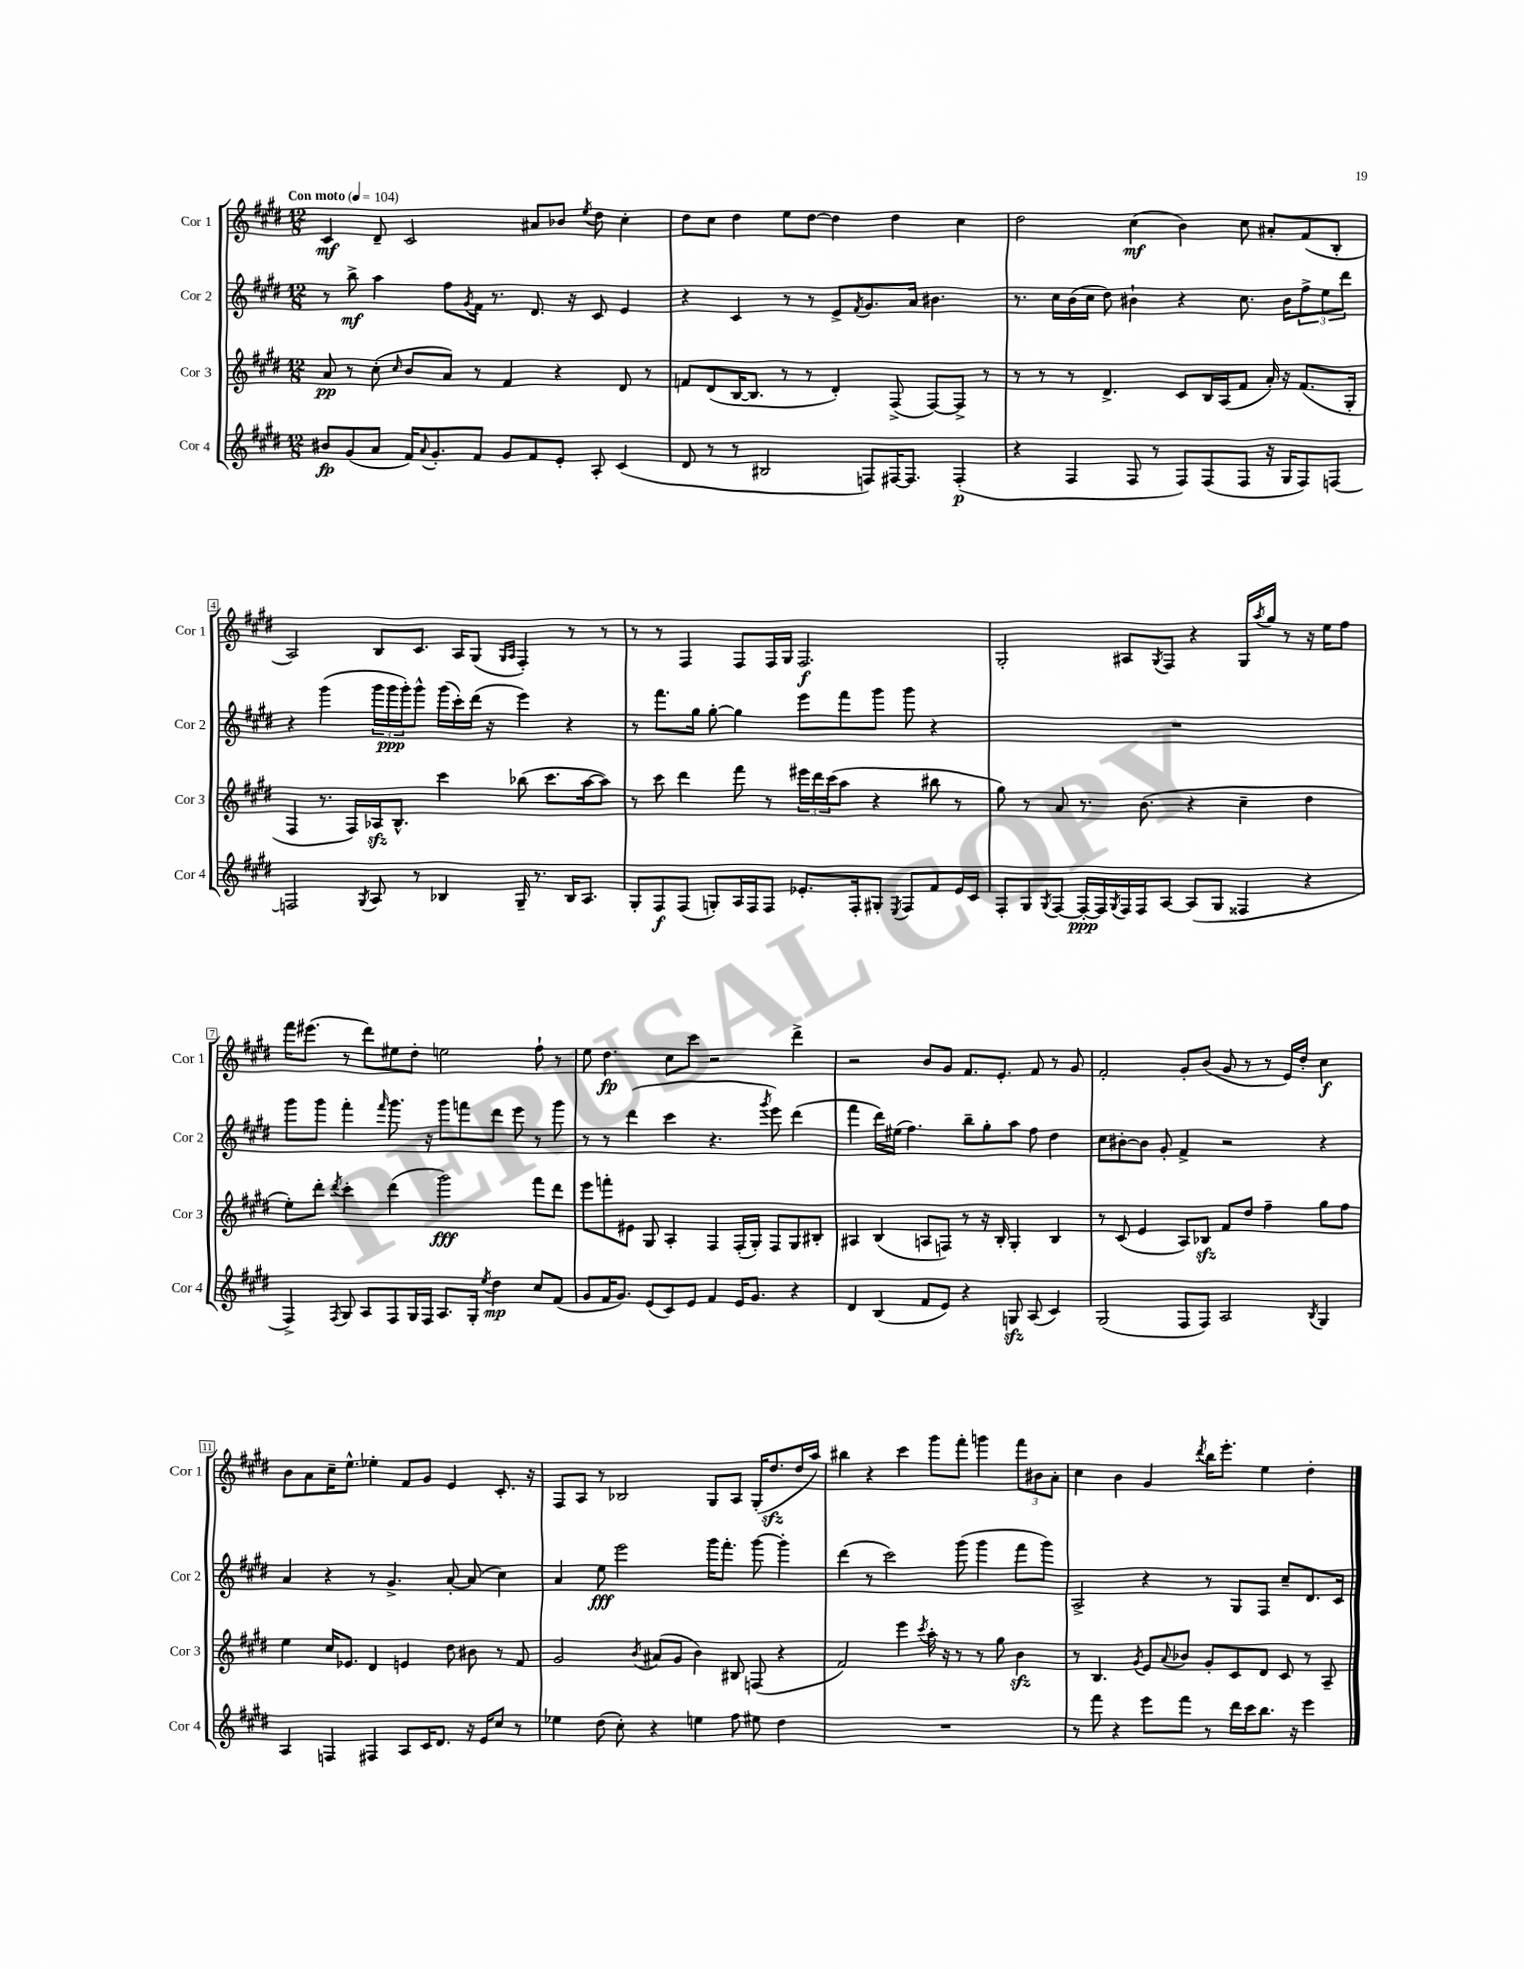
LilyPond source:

<<
\new StaffGroup <<
\new Staff = "s0" \with { instrumentName = "Cor 1" shortInstrumentName = "Cor 1" } {
    \clef treble \key e \major \numericTimeSignature \time 12/8 \tempo "Con moto" 4 = 104
    cis'4\mf dis'8-- cis'2 ais'8 bes'8 \acciaccatura { e''8 } dis''8 cis''4-. |
    dis''8 cis''8 dis''4 e''8 dis''8~ dis''4 dis''4 cis''4 |
    dis''2 cis''4\mf( b'4) cis''8 ais'8-. fis'8( b8-. |
    a2) b8 cis'8. a16 gis8( \grace { gis16 a16 } fis4-.) r8 r8 |
    r8 r8 fis4 fis8 fis16 gis16 fis2.\f |
    gis2-. ais8 \acciaccatura { gis8 } fis8 r4 gis16 \acciaccatura { a''8 } gis''16 r8 r16 e''16 fis''8 |
    fis'''16 eis'''8.( r8 dis'''8) eis''8 dis''8-. e''2 fis''8-! r8 |
    e''8 dis''4.\fp cis''8 cis'''8 r2 dis'''4-> |
    r2 b'8 gis'8 fis'8. e'8.-. fis'8 r8 gis'8 |
    fis'2-. gis'8-. b'8( gis'8 r8 r8 e'16) dis''16-. cis''4\f |
    b'8 a'8 cis''16-- e''8.-^ ees''4-. fis'8 gis'8 e'4 cis'8.-. r16 |
    fis8 a8 r8 bes2 gis8 a8 gis16-.( dis''8.\sfz dis''16 a''16) |
    bis''4 r4 cis'''4 gis'''8 fis'''8-. g'''4 \tuplet 3/2 { fis'''8 bis'8 a'8-. } |
    cis''4 b'4 gis'4 \acciaccatura { dis'''8 } b''16 e'''8.-. e''4 dis''4-. \bar "|." |
}
\new Staff = "s1" \with { instrumentName = "Cor 2" shortInstrumentName = "Cor 2" } {
    \clef treble \key e \major \numericTimeSignature \time 12/8
    r8 b''8->\mf a''4 fis''8 \acciaccatura { gis'8 } fis'16 r8. dis'8. r16 cis'8 e'4 |
    r4 cis'4 r8 r8 e'8-> \acciaccatura { fis'8 } gis'8. a'16 bis'4. |
    r8. cis''16 b'16( cis''16 dis''8) bis'4-! r4 cis''8. bis'16 \tuplet 3/2 { fis''8-> e''8 dis'''8 } |
    r4 gis'''4( \tuplet 3/2 { gis'''16 gis'''16\ppp gis'''16-.) } gis'''8-^ gis'''16( cis'''16-.) dis'''16( r16 e'''4) r4 |
    r8 fis'''8. gis''16 gis''8~-. gis''4 e'''8 fis'''8 gis'''8 gis'''8 r4 |
    R1. |
    gis'''8 gis'''8 fis'''4-. \grace { fis'''16 } gis'''8. r16 gis'''8 f'''8 dis'''8 e'''8 r8 gis'''8 |
    r8 r8 dis'''4( cis'''4 r4. \acciaccatura { gis'''8 } e'''8) dis'''4( |
    fis'''4 dis'''16) eis''16( fis''4.) b''8-- gis''8-. a''8 fis''8 dis''4 |
    cis''8 bis'8~-. bis'8 gis'8-. fis'4-> r2 r4 |
    a'4 r4 r8 gis'4.-> a'8~-. a'8( cis''4) |
    a'4 e''8\fff e'''2 gis'''16 fis'''8.-. gis'''8~ gis'''4-. |
    dis'''4( r8 cis'''2) gis'''8( gis'''4 fis'''8 gis'''8) |
    a2-> r4 r8 gis8 fis8 cis''8-- dis'8. cis'16 \bar "|." |
}
\new Staff = "s2" \with { instrumentName = "Cor 3" shortInstrumentName = "Cor 3" } {
    \clef treble \key e \major \numericTimeSignature \time 12/8
    a'8\pp r8 cis''8-.( \grace { cis''16 } b'8 a'8) r8 fis'4 r4 dis'8 r8 |
    f'8 dis'8( b16~ b8. r8 r8 dis'4-.) fis8->( fis8~) fis8-> r8 |
    r8 r8 r8 dis'4.-> cis'8 b16 a16( fis'8 a'16-.) r16 fis'8.( gis16-. |
    fis4 r8. fis16) aes16\sfz b8.-^ cis'''4 bes''8( cis'''8. a''16~ a''8) |
    r8 cis'''8 dis'''4 fis'''8 r8 \tuplet 3/2 { eis'''16 dis'''16 cis'''16( } a''8 r4 bis''8 r8 |
    gis''8) r8 a'8 r8. b'8.( r4 cis''4-- dis''4 |
    e''8-.) dis'''8-. \acciaccatura { dis'''8 } cis'''4-. dis'''4( gis'''2\fff) fis'''8 dis'''8 |
    e'''8 f'''8-. eis'8 gis8 a4-. fis4 fis16-.( gis16-.) fis8 gis8 bis8-. |
    ais4 b4( a8 f8) r8 r16 b16-. gis4-. b4 |
    r8 cis'8( e'4 a8) bes8\sfz fis'8 dis''8 fis''4-- gis''8 fis''8 |
    e''4 cis''16 ees'8. dis'4 e'4 dis''8 bis'8 r8 fis'8 |
    gis'2 \acciaccatura { b'8 } ais'8( gis'8 b'4) bis8 f8( r4 |
    fis'2) e'''4 \acciaccatura { cis'''8 } a''16-. r16 r8 r8 gis''8 b'4\sfz |
    r8 b4. \acciaccatura { gis'8 } e'8 \appoggiatura { a'8 } bes'8 gis'8-. cis'8 dis'8 cis'8 r8 a8-- \bar "|." |
}
\new Staff = "s3" \with { instrumentName = "Cor 4" shortInstrumentName = "Cor 4" } {
    \clef treble \key e \major \numericTimeSignature \time 12/8
    bis'8\fp gis'8( a'8 fis'16) \appoggiatura { a'8 } gis'8.-. fis'8 gis'8 fis'8 e'8-. a8-. cis'4( |
    dis'8 r8 r8 bis2 f8) fis16~ fis8. fis4-.\p( |
    r4 fis4 fis8 r8 fis8) fis8( fis8 r16 gis16 fis8) f8~ |
    f2 \acciaccatura { gis8 } a8 r8 bes4 gis16-- r8. bes16 a8. |
    gis8-. fis8\f fis8( g8-.) a16 fis16 fis8 ees'8.-. fis16-. gis8-. \acciaccatura { e8 } fis8 fis'8 ees'16 cis'16 |
    fis8-. gis8 \acciaccatura { gis8 } fis8~ fis16~-.\ppp fis16 \acciaccatura { gis8 } fis16 fis16 a8~ a8( gis8 fisis4 r4 |
    fis4->) \acciaccatura { fis8 } gis8 a8 fis8 gis16 fis16 a8. gis16-. \acciaccatura { e''8 } dis''4\mp cis''8 fis'8( |
    gis'8 fis'16 gis'8.) e'8( cis'8) e'8 fis'4 e'16 gis'8. r4 |
    dis'4 b4( fis'8 e'8) r4 g8\sfz a8( cis'4) |
    gis2( fis8 fis8) a2 \acciaccatura { b8 } gis4 |
    a4 f4 fis4 a8 cis'16 dis'8. r16 e'16 cis''8 r8 |
    ees''4 dis''8( cis''8-.) r4 e''4 fis''8 eis''8 dis''4 |
    R1. |
    r8 fis'''8 r4 e'''8 fis'''8 r8 dis'''16 cis'''16 b''8. r16 e'''4 \bar "|." |
}
>>
>>
\layout { \context { \Score \override BarNumber.stencil = #(make-stencil-boxer 0.1 0.3 ly:text-interface::print) } }
